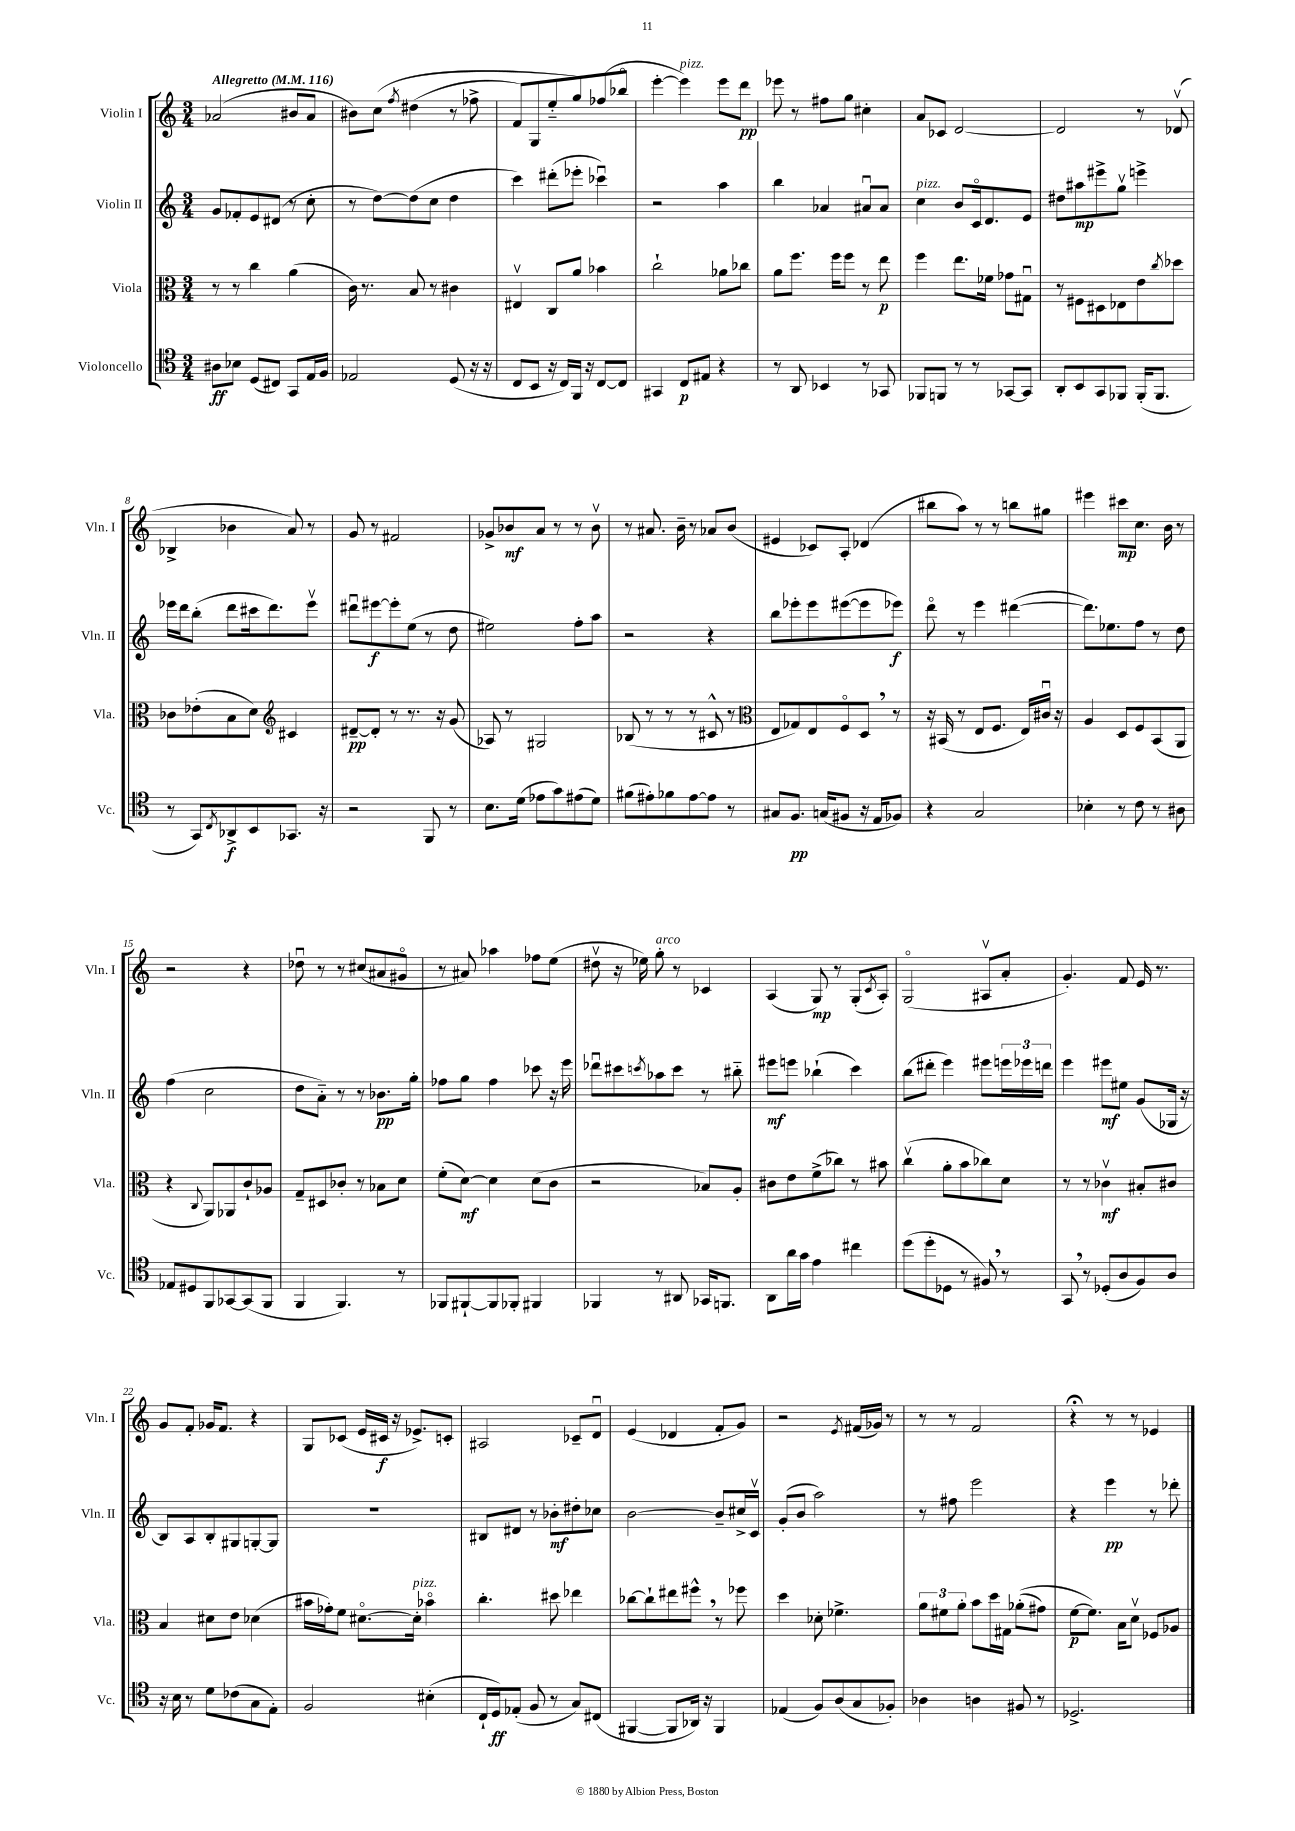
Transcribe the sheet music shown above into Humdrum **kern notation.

**kern	**dynam	**kern	**dynam	**kern	**dynam	**kern	**dynam
*part4	*part4	*part3	*part3	*part2	*part2	*part1	*part1
*staff4	*staff4	*staff3	*staff3	*staff2	*staff2	*staff1	*staff1
*I"Violoncello	*	*I"Viola	*	*I"Violin II	*	*I"Violin I	*
*I'Vc.	*	*I'Vla.	*	*I'Vln. II	*	*I'Vln. I	*
*clefC4	*	*clefC3	*	*clefG2	*	*clefG2	*
*k[]	*	*k[]	*	*k[]	*	*k[]	*
*M3/4	*	*M3/4	*	*M3/4	*	*M3/4	*
*MM116	*	*MM116	*	*MM116	*	*MM116	*
=1	=1	=1	=1	=1	=1	=1	=1
!	!	!	!	!	!	!LO:TX:a:B:t=Allegretto	!
8A#X\L	ff	8r	.	8g/L	.	(2a-X/	.
8B-X\J	.	8r	.	8f-X'/	.	.	.
(8D/L	.	4cc\	.	8e/	.	.	.
8C#X/J)	.	.	.	(8d#X/J	.	.	.
8GG/L	.	(4a\	.	8r	.	8b#X/L	.
16E/L	.	.	.	8cc'\	.	8a-/J	.
16F/JJ	.	.	.	.	.	.	.
=2	=2	=2	=2	=2	=2	=2	=2
2E-X/	.	16c\)	.	8r	.	8b#X\L)	.
.	.	8.r	.	.	.	.	.
.	.	.	.	[8dd\L)	.	(8cc\J	.
.	.	.	.	.	.	8qff/	.
.	.	8B/	.	(8dd\]	.	(4dd#X\	.
.	.	8r	.	8cc\J	.	.	.
(8D/	.	4c#X\	.	4dd\	.	8r	.
16r	.	.	.	.	.	8ff-X^\	.
16r	.	.	.	.	.	.	.
=3	=3	=3	=3	=3	=3	=3	=3
8C/L	.	4E#Xv/	.	4ccc\)	.	8f/L)	.
8BB/J	.	.	.	.	.	8G/	.
16r	.	8C/L	.	(8ddd#X'\L	.	8ee/	.
16C/LL)	.	.	.	.	.	.	.
16FF/JJ	.	8a/J	.	8eee-X'\J	.	8gg/)	.
16r	.	.	.	.	.	.	.
[8C/L	.	4b-X\	.	4ccc-Xu\)	.	(8ff-X/	.
8C/J]	.	.	.	.	.	8bb-X/J	.
=4	=4	=4	=4	=4	=4	=4	=4
4GG#X/	.	2cc`\	.	2r	.	[4eee'\	.
!	!	!	!	!	!	!LO:TX:a:i:t=pizz.	!
8C/L	p	.	.	.	.	4eee\])	.
8E#X/J	.	.	.	.	.	.	.
4r	.	8a-X\L	.	4aa\	.	8eee\L	.
.	.	8cc-X\J	.	.	.	8ddd\J	pp
=5	=5	=5	=5	=5	=5	=5	=5
8r	.	8a\L	.	4bb\	.	8eee-X\	.
8AA/	.	8.ff\J	.	.	.	8r	.
4BB-X/	.	.	.	4a-X/	.	8ff#X\L	.
.	.	16ff\KL	.	.	.	.	.
.	.	8ff\J	.	.	.	8gg\J	.
8r	.	8r	.	8a#Xu/L	.	4cc#X'\	.
8GG-X/	.	8ee\	p	8a#/J	.	.	.
=6	=6	=6	=6	=6	=6	=6	=6
!	!	!	!	!LO:TX:a:i:t=pizz.	!	!	!
8FF-X/L	.	4ff\	.	4cc\	.	8a/L	.
8FFn/J	.	.	.	.	.	8c-X/J	.
8r	.	8.ee\L	.	8b/L	.	[2d/	.
8r	.	.	.	16c/k	.	.	.
.	.	16f-X\Jk	.	8.d/	.	.	.
[8GG-X/L	.	8g-X\L	.	.	.	.	.
8GG-/J]	.	8G#Xu\J	.	8e/J	.	.	.
=7	=7	=7	=7	=7	=7	=7	=7
8AA'/L	.	8r	.	8dd#X\L	.	2d/]	.
8BB/	.	8F#X\L	.	8aa#X\	mp	.	.
8GG/	.	8D#X\	.	8eee#X^\	.	.	.
8FF-X/J	.	8E-X\	.	8ggv\J	.	.	.
(16FF-'/KL	.	8e\	.	4eeen^\	.	8r	.
8.FF-/J	.	.	.	.	.	.	.
.	.	8qcc/	.	.	.	.	.
.	.	8dd-X\J	.	.	.	(8d-Xv/	.
!!LO:LB:g=z
=8	=8	=8	=8	=8	=8	=8	=8
8r	.	8c-X\L	.	16eee-X\LL	.	4B-X^/	.
.	.	.	.	16ddd\J	.	.	.
8GG/L)	.	(8e-X'\	.	(8bb'\J	.	.	.
8qC/	.	.	.	.	.	.	.
8AA-X^/	f	8B\	.	8ddd\L	.	4b-X\	.
8BB/	.	8d\J)	.	16ccc#X\k	.	.	.
.	.	.	.	8.ddd\)	.	.	.
*	*	*clefG2	*	*	*	*	*
8.GG-X/J	.	4c#X/	.	.	.	8a/)	.
.	.	.	.	8eee-v\J	.	8r	.
16r	.	.	.	.	.	.	.
=9	=9	=9	=9	=9	=9	=9	=9
2r	.	[8d#X~/L	pp	8ddd#Xu\L	.	8g/	.
.	.	8d#'/J]	.	[8eee#X\	f	8r	.
.	.	8r	.	8eee#'\]	.	2f#X/	.
.	.	8.r	.	(8ee\J	.	.	.
8FF/	.	.	.	8r	.	.	.
.	.	16r	.	.	.	.	.
8r	.	(8g/	.	8dd\	.	.	.
=10	=10	=10	=10	=10	=10	=10	=10
8.B\L	.	8A-X/)	.	2ee#X\)	.	8g-X^/L	.
.	.	8r	.	.	.	8b-X/	mf
(16d\Jk	.	.	.	.	.	.	.
8e-X\L	.	2G#X/	.	.	.	8a/J	.
8g\)	.	.	.	.	.	8r	.
(8e#X\	.	.	.	8ff'\L	.	8r	.
8d\J)	.	.	.	8aa\J	.	8b-v\	.
=11	=11	=11	=11	=11	=11	=11	=11
(8f#X\L	.	(8B-X/	.	2r	.	8r	.
8e#X'\)	.	8r	.	.	.	8.a#X/	.
8f-X\	.	8r	.	.	.	.	.
.	.	.	.	.	.	16b~\	.
[8e#\	.	8r	.	.	.	8r	.
8e#\J]	.	8c#X^^/	.	4r	.	8a-X/L	.
8r	.	8r	.	.	.	(8b/J	.
=12	=12	=12	=12	=12	=12	=12	=12
*	*	*clefC3	*	*	*	*	*
8G#X/L	.	8E/L	.	8bb\L	.	4e#X/	.
8.F/J	pp	8G-X/)	.	8eee-X'\	.	.	.
.	.	8E/	.	8eee-\	.	8c-X/L)	.
(16Gn/KL	.	.	.	.	.	.	.
8F#X/J	.	8F/	.	([8eee#X\	.	8A'/J	.
16r	.	8D,/J	.	8eee#\]	.	(4d-X/	.
16E/KL	.	.	.	.	.	.	.
8F-X/J)	.	8r	.	8eee-X\J)	f	.	.
=13	=13	=13	=13	=13	=13	=13	=13
4r	.	16r	.	8ddd\	.	8bb#X\L	.
.	.	(16BB#X/	.	.	.	.	.
.	.	8r	.	8r	.	8aa\J)	.
2G/	.	8E/L	.	4eee\	.	8r	.
.	.	8.F/J	.	.	.	8r	.
.	.	.	.	([4ddd#X\	.	8bbn\L	.
.	.	16E/LL)	.	.	.	.	.
.	.	16c#Xu/JJ	.	.	.	8gg#X\J	.
.	.	16r	.	.	.	.	.
=14	=14	=14	=14	=14	=14	=14	=14
4B-X'\	.	4A/	.	8.ddd#\L])	.	4eee#X\	.
.	.	.	.	8.ee-X\	.	.	.
8r	.	8D/L	.	.	.	8ccc#X\L	mp
8c\	.	8F/	.	8ff\J	.	8.cc\J	.
8r	.	(8BB/	.	8r	.	.	.
.	.	.	.	.	.	16b\	.
8A#X\	.	8AA/J	.	8dd\	.	8r	.
!!LO:LB:g=z
=15	=15	=15	=15	=15	=15	=15	=15
8E-X/L	.	4r	.	(4ff\	.	2r	.
8D#X/	.	.	.	.	.	.	.
.	.	8qqC/	.	.	.	.	.
8FF/	.	8AA/L)	.	2cc\	.	.	.
[8GG-X/	.	8AA-X/	.	.	.	.	.
(8GG-/]	.	8c`/	.	.	.	4r	.
8FF/J	.	8A-X/J	.	.	.	.	.
=16	=16	=16	=16	=16	=16	=16	=16
4FF/	.	8G~/L	.	8dd\L	.	8dd-Xu\	.
.	.	8D#X/	.	8a\J)	.	8r	.
4.FF/)	.	8c-X'/J	.	8r	.	8r	.
.	.	8r	.	8r	.	(8cc#X/L	.
.	.	8B-X\L	.	8.b-X\L	pp	8a#X/	.
8r	.	8d\J	.	.	.	8g#X/J	.
.	.	.	.	16gg'\Jk	.	.	.
=17	=17	=17	=17	=17	=17	=17	=17
8FF-X/L	.	(8f'\L	.	8ff-X\L	.	8r	.
[8FF#X`/	.	[8d\J)	mf	8gg\J	.	8a#X/)	.
8FF#/]	.	4d\]	.	4ff-\	.	4aa-X\	.
8FF-X'/J	.	.	.	.	.	.	.
4FF#X/	.	(8d\L	.	8ccc-X\	.	8ff-X\L	.
.	.	8c\J	.	16r	.	(8ee\J	.
.	.	.	.	16eee\	.	.	.
=18	=18	=18	=18	=18	=18	=18	=18
4FF-X/	.	2r	.	8ddd-Xu\L	.	8dd#Xv\	.
.	.	.	.	8ccc#X\	.	16r	.
.	.	.	.	.	.	16ee-X\)	.
.	.	.	.	8qcccn/	.	.	.
!	!	!	!	!	!	!LO:TX:a:i:t=arco	!
8r	.	.	.	8aa-X\	.	8gg'\	.
8AA#X/	.	.	.	8ccc\J	.	8r	.
16GG-X/KL	.	8B-X/L)	.	8r	.	4c-X/	.
8.FFn/J	.	.	.	.	.	.	.
.	.	8A'/J	.	8bb#X\	.	.	.
=19	=19	=19	=19	=19	=19	=19	=19
8AA\L	.	8c#X\L	.	8eee#X\L	mf	(4A/	.
16a\L	.	8e\	.	8eeen\J	.	.	.
16g\JJ	.	.	.	.	.	.	.
4e\	.	(8f^\	.	(4bb-X`\	.	8G/)	mp
.	.	8cc-X\J)	.	.	.	8r	.
4cc#X\	.	8r	.	4ccc\)	.	(8G'/L	.
.	.	.	.	.	.	8qc/	.
.	.	8b#X\	.	.	.	8A'/J)	.
=20	=20	=20	=20	=20	=20	=20	=20
(8dd\L	.	(4ccv\	.	(8bb\L	.	(2G/	.
8dd'\	.	.	.	8ddd#X'\J	.	.	.
8D-X\J	.	8a'\L	.	4eee\)	.	.	.
8r	.	8b\	.	.	.	.	.
8F#X,/)	.	8cc-X\)	.	8eee#X\L	.	8A#Xv/L	.
8r	.	8d\J	.	24eeen\L	.	8a'/J	.
.	.	.	.	24eee-X\	.	.	.
.	.	.	.	24dddn\JJ	.	.	.
=21	=21	=21	=21	=21	=21	=21	=21
8GG,/	.	8r	.	4eee\	.	4.g'/)	.
8r	.	8r	.	.	.	.	.
(8D-X'/L	.	4c-Xv\	mf	8eee#X\L	mf	.	.
8A/	.	.	.	8ee#X\J	.	8f/	.
8F/)	.	8B#X'/L	.	(8g/L	.	16e/	.
.	.	.	.	.	.	8.r	.
8A/J	.	8c#X/J	.	16G-X/Jk	.	.	.
.	.	.	.	16r	.	.	.
!!LO:LB:g=z
=22	=22	=22	=22	=22	=22	=22	=22
16r	.	4B/	.	8B/L)	.	8g/L	.
16B\	.	.	.	.	.	.	.
8r	.	.	.	8A/	.	8f'/J	.
8d\L	.	8d#X\L	.	8B'/	.	16g-X/KL	.
.	.	.	.	.	.	8.f/J	.
(8c-X\	.	8e\J	.	8G#X/	.	.	.
8G\	.	(4d-X\	.	[8Gn'/	.	4r	.
8E'\J)	.	.	.	8G/J]	.	.	.
=23	=23	=23	=23	=23	=23	=23	=23
2F/	.	16b#X\LL	.	2.r	.	8G/L	.
.	.	16g-X'\J)	.	.	.	.	.
.	.	8f\J	.	.	.	(8c-X/J	.
.	.	[8.d#X\L	.	.	.	16e/LL	.
.	.	.	.	.	.	16c#X/JJ	f
.	.	.	.	.	.	16r	.
!	!	!LO:TX:a:i:t=pizz.	!	!	!	!	!
.	.	16d#'\Jk]	.	.	.	8.e-X^/L)	.
(4B#X'\	.	4b-X\	.	.	.	.	.
.	.	.	.	.	.	8cn'/J	.
=24	=24	=24	=24	=24	=24	=24	=24
16C`/LL	.	4.cc'\	.	8B#X/L	.	2A#X/	.
16D/J)	ff	.	.	.	.	.	.
(8E-X'/J	.	.	.	8d#X/J	.	.	.
8F/	.	.	.	8r	.	.	.
8r	.	8dd#X\	.	8b-X'\L	mf	.	.
8G/L)	.	4ee-X\	.	8dd#X'\	.	8c-X~/L	.
(8C#X/J	.	.	.	8cc-X\J	.	8du/J	.
=25	=25	=25	=25	=25	=25	=25	=25
[4FF#X/	.	[8cc-X\L	.	[2b\	.	(4e/	.
.	.	8cc-`\]	.	.	.	.	.
8FF#/L]	.	8ee#X\	.	.	.	4d-X/	.
16AA-X/Jk)	.	8ff#X^^,\J	.	.	.	.	.
16r	.	.	.	.	.	.	.
4FF#/	.	8r	.	8b~/L]	.	8f'/L	.
.	.	8ff-X\	.	16cc#X^/L	.	8g/J)	.
.	.	.	.	16cv/JJ	.	.	.
=26	=26	=26	=26	=26	=26	=26	=26
(4E-X/	.	4dd\	.	(8g'/L	.	2r	.
.	.	.	.	8b/J	.	.	.
8F/L)	.	8d-X'\	.	2aa\)	.	.	.
(8A/	.	4.f-X^\	.	.	.	.	.
.	.	.	.	.	.	8qe/	.
8G/	.	.	.	.	.	(16f#X/LL	.
.	.	.	.	.	.	16g-X/JJ)	.
8F-X'/J)	.	.	.	.	.	8r	.
=27	=27	=27	=27	=27	=27	=27	=27
4A-X\	.	12a\L	.	8r	.	8r	.
.	.	12f#X\	.	.	.	.	.
.	.	.	.	8ff#X\	.	8r	.
.	.	12a'\J	.	.	.	.	.
4An\	.	8b\L	.	2eee\	.	2f/	.
.	.	16dd\L	.	.	.	.	.
.	.	16G#X\JJ	.	.	.	.	.
8F#X/	.	((8a-X'\L	.	.	.	.	.
8r	.	8g#X\J)	.	.	.	.	.
=28	=28	=28	=28	=28	=28	=28	=28
2.D-X^/	.	[8f\L	p	4r	.	4r;<	.
.	.	8.f\J])	.	.	.	.	.
.	.	.	.	4eee\	pp	8r	.
.	.	16B\KL	.	.	.	.	.
.	.	8dv\J	.	.	.	8r	.
.	.	8F-X/L	.	8r	.	4e-X/	.
.	.	8A-X/J	.	8ddd-X'\	.	.	.
==	==	==	==	==	==	==	==
*-	*-	*-	*-	*-	*-	*-	*-
